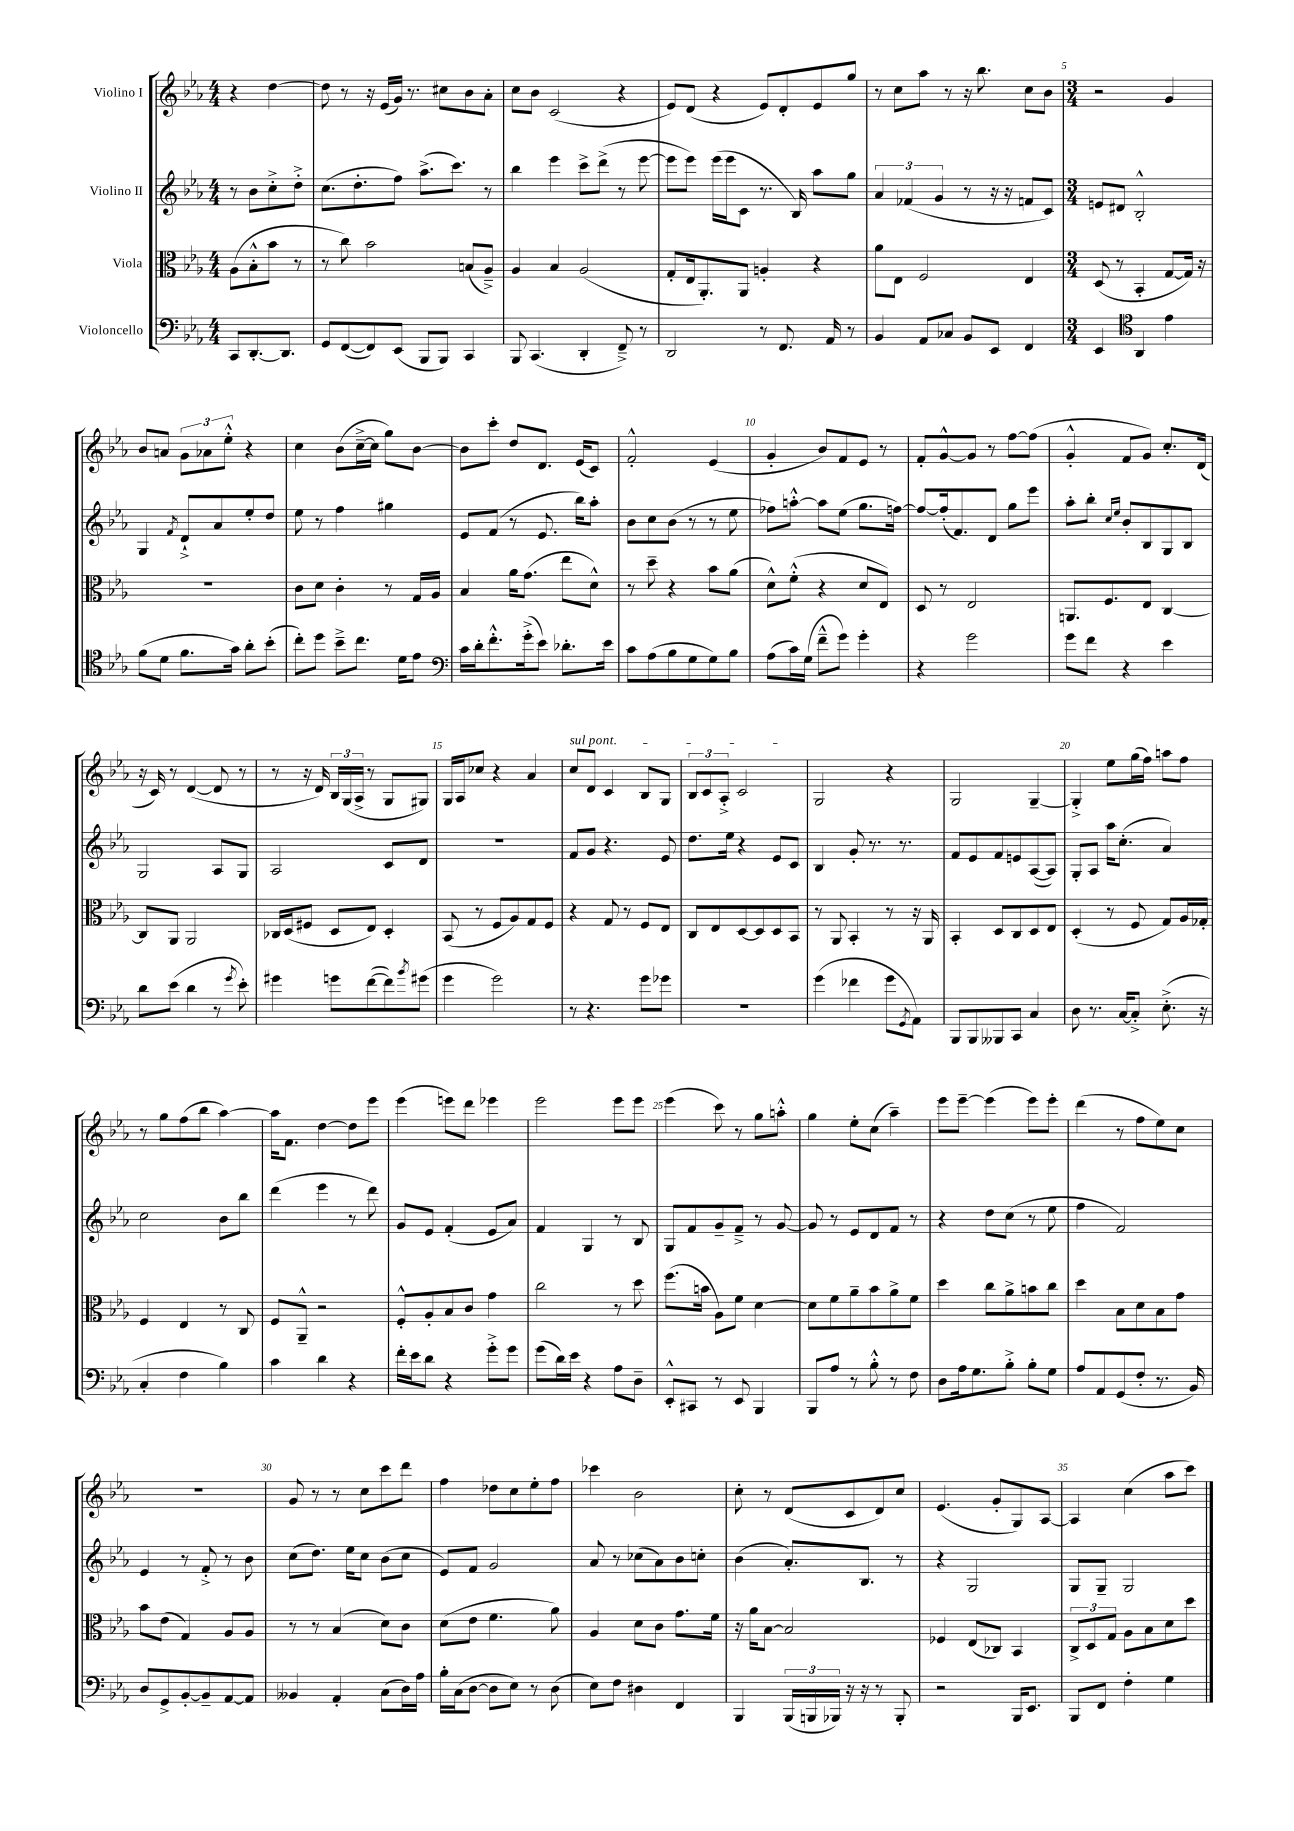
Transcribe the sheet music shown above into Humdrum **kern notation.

**kern	**kern	**kern	**kern
*staff4	*staff3	*staff2	*staff1
*clefF4	*clefC3	*clefG2	*clefG2
*k[b-e-a-]	*k[b-e-a-]	*k[b-e-a-]	*k[b-e-a-]
*M4/4	*M4/4	*M4/4	*M4/4
8CC	(8A-	8r	4r
[8.DD'	8B-'^^	8b-	.
.	8b-	8cc'^	[4dd
8.DD]	.	.	.
.	8r	8dd'^	.
=	=	=	=
8GG	8r	(8.cc	8dd]
([8FF	8cc)	.	8r
.	.	8.dd'	.
8FF])	2b-	.	16r
.	.	.	(16e-
(8EE-	.	8ff)	16g)
.	.	.	8.r
8BBB-	.	(8.aa-^	.
8BBB-)	.	.	8cc#
.	.	8.ccc)	.
4CC	(8B	.	8b-
.	8A-~^)	8r	8a-'
=	=	=	=
8BBB-	4A-	4bb-	8cc
(4.CC	.	.	8b-
.	4B-	4eee-	(2c
4DD'	(2A-	8ccc^	.
.	.	(8ddd^	.
8FF~^)	.	8r	4r
8r	.	[8eee-	.
=	=	=	=
2DD	8G'	8eee-]	8e-)
.	16E-	8eee-)	(8d
.	8.AA-')	.	.
.	.	(16eee-	4r
.	.	16eee-	.
.	8AA-	8c	.
8r	4A'	8.r	8e-)
8.FF	.	.	8d'
.	.	16B-)	.
.	4r	8aa-	8e-
16AA-	.	.	.
8r	.	8gg	8gg
=	=	=	=
4BB-	8a-	6a-	8r
.	8E-	.	8cc
.	.	(6f-	.
8AA-	2F	.	8aa-
.	.	6g	.
8C-	.	.	8r
8BB-	.	8r	16r
.	.	.	8.bb-
8EE-	.	16r	.
.	.	16r	.
4FF	4E-	8f	8cc
.	.	8c)	8b-
=	=	=	=
*M3/4	*M3/4	*M3/4	*M3/4
4EE-	(8D	8e	2r
.	8r	8d#	.
*clefC4	*	*	*
4AA-	4BB-'	2B-'^^	.
4e-	[8G	.	4g
.	16G])	.	.
.	16r	.	.
=	=	=	=
(8f	2.r	4G	8b-
8d	.	.	8a
.	.	8qf	.
8.f	.	8d`^	12g
.	.	.	12a-
.	.	8a-	.
.	.	.	12ee-'^^
16g)	.	.	.
8a-'	.	8ee-'	4r
(8b-'	.	8dd	.
=	=	=	=
8cc')	8c	8ee-	4cc
8dd	8d	8r	.
8b-~^	4c'	4ff	(8b-
8.cc	.	.	[16cc~^
.	.	.	16cc]
.	8r	4gg#	8gg)
16d	.	.	.
8e-	16G	.	[8b-
.	16A-	.	.
=	=	=	=
*clefF4	*	*	*
16c	4B-	8e-	8b-]
16d'	.	.	.
8.f'^^	.	(8f	8ccc'
.	16a-	8r	8dd
(16g'^	(8.g	.	.
8e-)	.	8.e-	8.d
8.d-'	8ee-	.	.
.	.	16bb-)	(16e-
.	8d^^)	8aa-'	8c)
16e-	.	.	.
=	=	=	=
8c	8r	8b-	2f'^^
(8A-	8dd~	8cc	.
8B-	4r	(8b-	.
8G	.	8r	.
8G)	8b-	8r	(4e-
8B-	(8a-	8ee-	.
=	=	=	=
(8A-	8d^^)	8ff-)	4g'
16c)	(8f'^^	[8aa'^^	.
(16G	.	.	.
8f~^^	4r	8aa]	8b-)
8g)	.	(8ee-	8f
4g'	8d	8.gg	8e-
.	8E-)	.	8r
.	.	[16ff)	.
=	=	=	=
4r	8D	8ff_	8f'
.	8r	(16ff']	[8g^^
.	.	8.f)	.
2g	2E-	.	8g]
.	.	8d	8r
.	.	8gg	[8ff
.	.	8eee-	(8ff]
=	=	=	=
8g	8.AA	8aa-'	4g'^^
8f	.	8bb-'	.
.	8.F	.	.
.	.	16qqcc	.
.	.	16qqee-	.
4r	.	8b-'	8f
.	8E-	8B-	8g)
4e-	[4C	8G	8.cc'
.	.	8B-	.
.	.	.	(16d
=	=	=	=
8d	8C]	2G	16r
.	.	.	16c)
(8e-	8AA-	.	8r
4d	2AA-	.	([4d
8r	.	8A-	8d]
8qg	.	.	.
8e-')	.	8G	8r
=	=	=	=
4g#	16C-	2A-	8r
.	(16D	.	.
.	8F#	.	16r
.	.	.	16d)
8g	8D	.	24B-
.	.	.	(24G
.	.	.	24A-^
([8f	8E-)	.	8r
8f])	4D'	8c	8G
8qb-	.	.	.
(8g#	.	8d	8G#)
=	=	=	=
4g	(8BB-	2.r	16G
.	.	.	16A-
.	8r	.	8cc-
2g)	8F	.	4r
.	8A-)	.	.
.	8G	.	4a-
.	8F	.	.
=	=	=	=
8r	4r	8f	8cc
4.r	.	8g	8d
.	8G	4.r	4c
.	8r	.	.
8g	8F	.	8B-
8g-	8E-	8e-	8G
=	=	=	=
2.r	8C	8.dd	12B-
.	.	.	12c
.	8E-	.	.
.	.	.	12A-'^
.	.	16ee-	.
.	[8D	4r	2c
.	8D]	.	.
.	8D	8e-	.
.	8BB-	8c	.
=	=	=	=
(4g	8r	4B-	2G
.	8AA-	.	.
4f-	4BB-'	8g'	.
.	.	8.r	.
8g	8r	.	4r
.	.	8.r	.
8qGG	.	.	.
8AA-)	16r	.	.
.	16AA-	.	.
=	=	=	=
8BBB-	4BB-'	8f	2G
8BBB-	.	8e-	.
8BBB--	8D	8f	.
8CC	8C	8e	.
4C	8D	([8A-	[4G~
.	8E-	8A-])	.
=	=	=	=
8D	(4D'	8G'	4G'^]
8.r	.	8A-	.
.	8r	16aa-	8ee-
[16C	.	(8.cc'	.
8C'^]	8F	.	(16gg
.	.	.	16ff)
(8.E-'^	8G)	4a-)	8aa
.	16A-	.	8ff
16r	16G-'	.	.
=	=	=	=
4C'	4F	2cc	8r
.	.	.	8gg
4F	4E-	.	(8ff
.	.	.	8bb-
4B-)	8r	8b-	[4aa-)
.	8C	8bb-	.
=	=	=	=
4c	8F	(4ddd	16aa-]
.	.	.	8.f
.	8AA-~^^	.	.
4d	2r	4eee-	[4dd
4r	.	8r	8dd]
.	.	8ddd)	8eee-
=	=	=	=
16f'	8F'^^	8g	(4eee-
16e-	.	.	.
8d	8A-'	8e-	.
4r	8B-	(4f'	8eee)
.	8c	.	8ddd
8g'^	4g	8e-	4eee-
8g	.	8a-)	.
=	=	=	=
(8g	2cc	4f	2eee-
16d)	.	.	.
16e-	.	.	.
4r	.	4G	.
8A-	8r	8r	8eee-
8D~	8dd	8B-	8eee-
=	=	=	=
8EE-'^^	(8.ff	8G	(4eee-
8CC#	.	8f	.
.	16b	.	.
8r	8A-)	8g~	8ccc)
8EE-	8f	8f~^	8r
4BBB-	[4d	8r	8gg
.	.	[8g	8aa'^^
=	=	=	=
8BBB-	8d]	8g]	4gg
8A-	8f	8r	.
8r	8a-~	8e-	8ee-'
8B-'^^	8b-	8d	(8cc
8r	8a-^	8f	4aa-~)
8F	8f	8r	.
=	=	=	=
8D	4dd	4r	8eee-
16A-	.	.	[8eee-~
8.G	.	.	.
.	8cc	8dd	(4eee-]
8B-'^	8a-^	(8cc	.
8B-'	8b	8r	8eee-)
8G	8cc	8ee-	8eee-'
=	=	=	=
8A-	4dd	4ff	(4ddd
8AA-	.	.	.
(8GG	8B-	2f)	8r
8F'	8d	.	8ff
8.r	8B-	.	8ee-)
.	8g	.	8cc
16BB-)	.	.	.
=	=	=	=
8D	8b-	4e-	2.r
8GG^	(8e-	.	.
[8BB-'	4G)	8r	.
8BB-~]	.	8f'^	.
[8AA-	8A-	8r	.
8AA-]	8A-	8b-	.
=	=	=	=
4BB--	8r	(8cc	8g
.	8r	8.dd)	8r
4AA-'	(4B-	.	8r
.	.	16ee-	.
.	.	8cc	8cc
(8C	8d)	(8b-	8ccc
16D)	8c	8cc	8ddd
16A-	.	.	.
=	=	=	=
16B-'	(8d	8e-)	4ff
(16C	.	.	.
[8D	8e-	8f	.
8D]	4.f	2g	8dd-
8E-)	.	.	8cc
8r	.	.	8ee-'
(8D	8a-)	.	8ff
=	=	=	=
8E-)	4A-	8a-	4ccc-
8F	.	8r	.
4D#	8d	(8cc-	2b-
.	8c	8a-)	.
4FF	8.g	8b-	.
.	.	8cc'	.
.	16f	.	.
=	=	=	=
4BBB-	16r	(4b-	8cc'
.	16a-	.	.
.	[8B-	.	8r
(24BBB-	2B-]	8.a-')	(8d
24BBB	.	.	.
24BBB-)	.	.	.
16r	.	.	8c
16r	.	8.B-	.
8r	.	.	8d)
8BBB-'	.	8r	8cc
=	=	=	=
2r	4F-	4r	(4.e-
.	(8E-	2G	.
.	8C-)	.	8g'
16BBB-	4BB-	.	8G)
8.EE-	.	.	.
.	.	.	[8A-
=	=	=	=
8BBB-	12C^	8G	4A-]
.	12D	.	.
8FF	.	8G~	.
.	12G	.	.
4F'	8A-	2G	(4cc
.	8B-	.	.
4G	8d	.	8aa-
.	8dd	.	8ccc)
==	==	==	==
*-	*-	*-	*-
